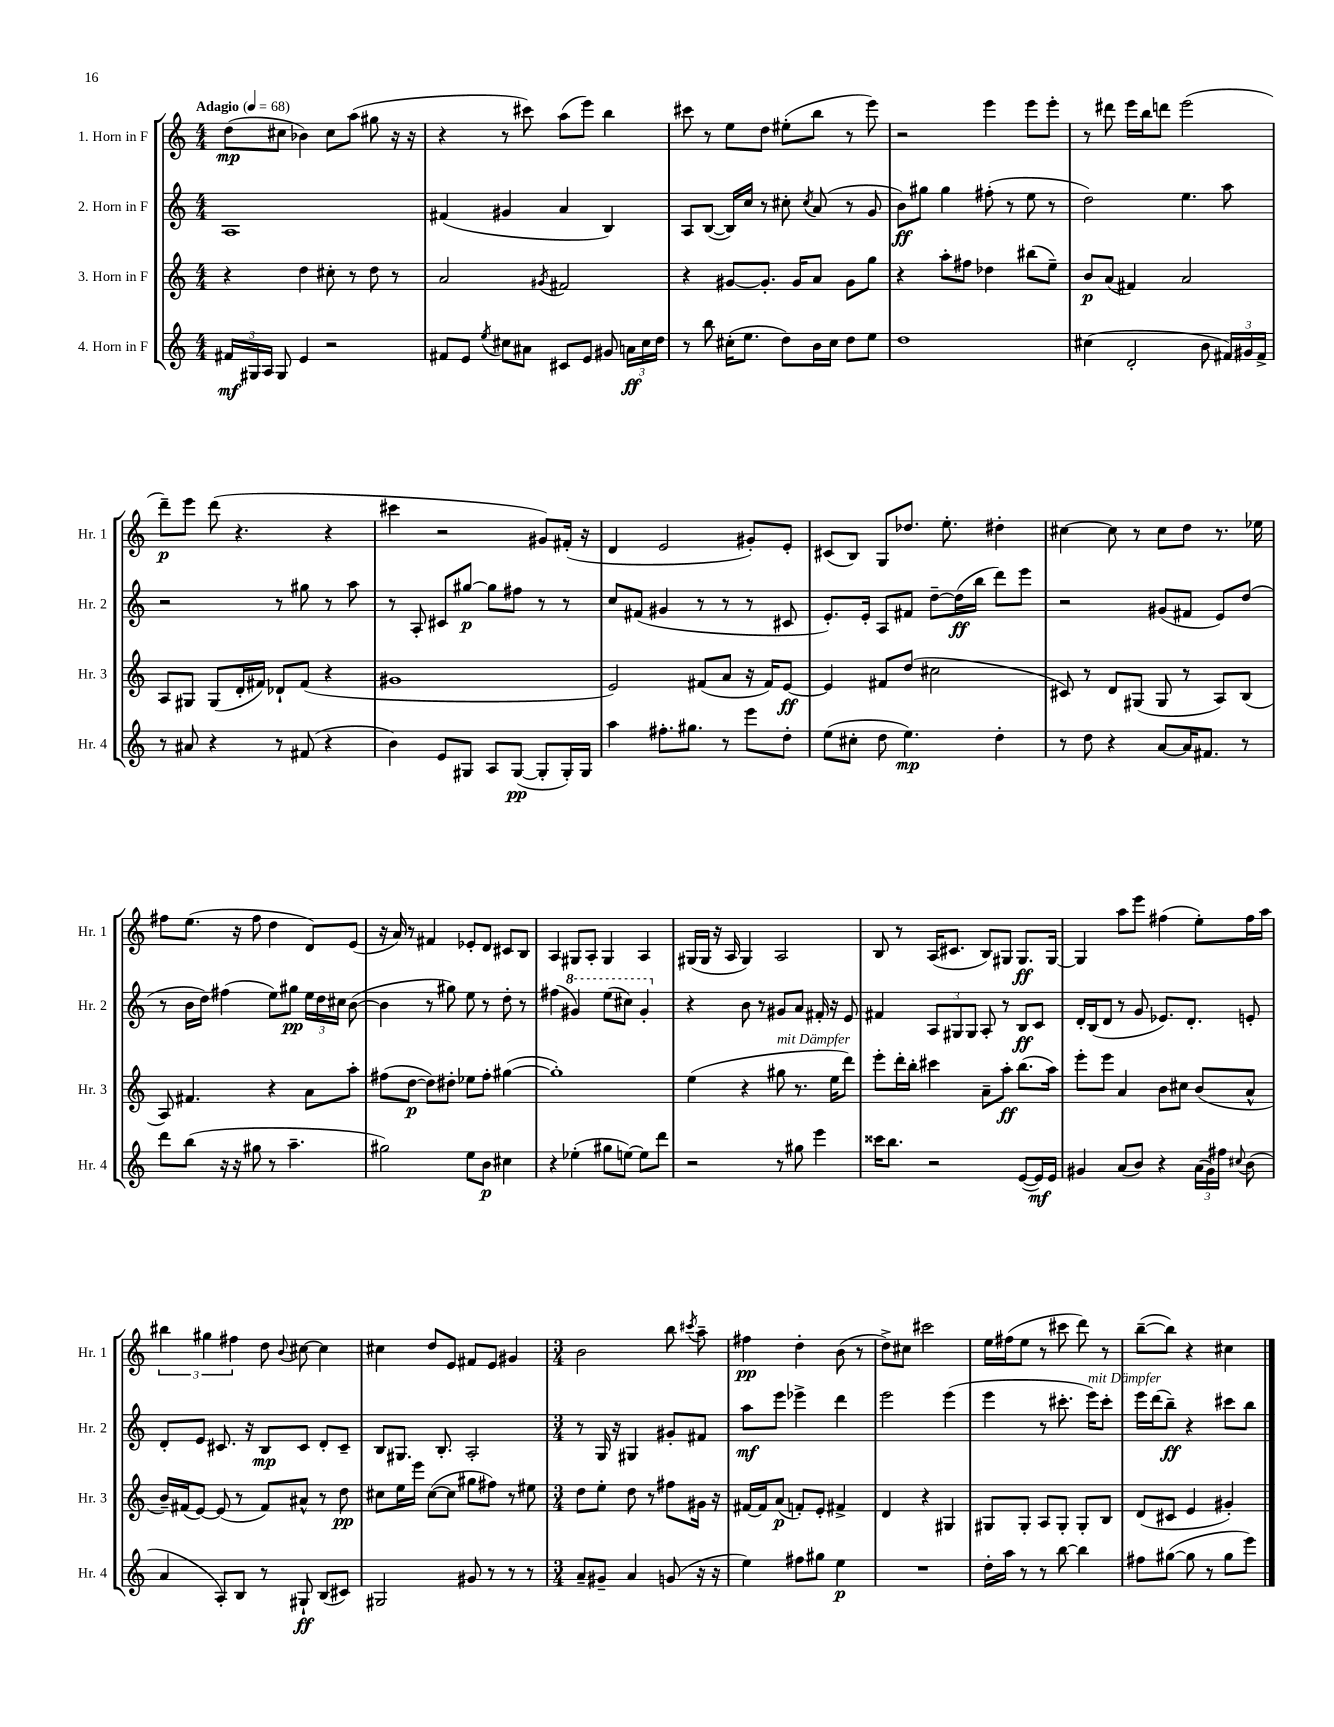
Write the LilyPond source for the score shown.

<<
\new StaffGroup <<
\new Staff = "s0" \with { instrumentName = "1. Horn in F" shortInstrumentName = "Hr. 1" } {
    \clef treble \key c \major \numericTimeSignature \time 4/4 \tempo "Adagio" 4 = 68
    \autoBeamOff d''8[\mp( cis''8] bes'4) cis''8[ a''8]( gis''8 r16 r16 |
    r4 r8 cis'''8) a''8[( e'''8]) b''4 |
    cis'''8 r8 e''8[ d''8] eis''8[-.( b''8] r8 e'''8) |
    r2 e'''4 e'''8[ e'''8]-. |
    r8 dis'''8 e'''16[ b''16 d'''8] e'''2( |
    d'''8[--\p) e'''8] d'''8( r4. r4 |
    cis'''4 r2 gis'8[) fis'16]-.( r16 |
    d'4 e'2 gis'8[-.) e'8]-. |
    cis'8[( b8]) g8[ des''8.] e''8.-. dis''4-. |
    cis''4~ cis''8 r8 cis''8[ d''8] r8. ees''16 |
    fis''8[ e''8.]( r16 fis''8 d''4 d'8[) e'8]( |
    r16 a'16) r8 fis'4 ees'8[-. d'8] cis'8[ b8] |
    a4 gis8[ a8]-. gis4 a4 |
    gis16[( gis16] r16 a16 gis4) a2 |
    b8 r8 a16[( cis'8.] b8[) gis8] gis8.[\ff gis16]~ |
    gis4 a''8[ e'''8] fis''4( e''8[-.) fis''16 a''16] |
    \tuplet 3/2 { bis''4 gis''4 fis''4 } d''8 \appoggiatura { b'8 } cis''8~ cis''4 |
    cis''4 d''8[ e'8] fis'8[ e'8] gis'4 |
    \numericTimeSignature \time 3/4 b'2 b''8 \acciaccatura { cis'''8 } a''8-- |
    fis''4\pp d''4-. b'8( r8 |
    d''8[->) cis''8] cis'''2 |
    e''16[ fis''16( e''8] r8 cis'''8 d'''8) r8 |
    b''8[~--( b''8]) r4 cis''4 \bar "|." |
}
\new Staff = "s1" \with { instrumentName = "2. Horn in F" shortInstrumentName = "Hr. 2" } {
    \clef treble \key c \major \numericTimeSignature \time 4/4
    \autoBeamOff a1 |
    fis'4( gis'4 a'4 b4) |
    a8[ b8]~( b16[) c''16] r8 cis''8-. \acciaccatura { cis''8 } a'8( r8 g'8 |
    b'8[\ff) gis''8] gis''4 fis''8-.( r8 e''8 r8 |
    d''2) e''4. a''8 |
    r2 r8 gis''8 r8 a''8 |
    r8 a8-. cis'8[ gis''8]~\p gis''8[ fis''8] r8 r8 |
    c''8[ fis'8]( gis'4 r8 r8 r8 cis'8 |
    e'8.[-.) e'16]-. a8[ fis'8] d''8[~-- d''16\ff( b''16] d'''8[) e'''8] |
    r2 gis'8[( fis'8] e'8[) d''8]( |
    r8 b'16[ d''16]) fis''4( e''8[) gis''8]\pp \tuplet 3/2 { e''16[ d''16 cis''16] } b'8~( |
    b'4 r8 gis''8) e''8 r8 d''8-. r8 |
    fis''4( \ottava #1 gis''4) e'''8[( cis'''8]) gis''4-. \ottava #0 |
    r4 b'8 r8 gis'8[ a'8] fis'16-. r16 e'8 |
    fis'4 \tuplet 3/2 { a8[ gis8 gis8] } a8-. r8 b8[\ff c'8] |
    d'16[-. b16( d'8] r8 g'8 ees'8.[) d'8.]-. e'8-. |
    d'8[-. e'8] cis'8. r16 b8[\mp cis'8] d'8[-. cis'8]-- |
    b8[ gis8.] b8.-. a2-. |
    \numericTimeSignature \time 3/4 r8 g16 r16 gis4 gis'8[-. fis'8] |
    a''8[\mf e'''8] ees'''4-> d'''4 |
    e'''2 e'''4( |
    e'''4 r8 cis'''8.-. e'''16[^\markup { \italic "mit Dämpfer" }) cis'''8]-. |
    e'''16[ d'''16( b''8]--\ff) r4 cis'''8[ b''8] \bar "|." |
}
\new Staff = "s2" \with { instrumentName = "3. Horn in F" shortInstrumentName = "Hr. 3" } {
    \clef treble \key c \major \numericTimeSignature \time 4/4
    \autoBeamOff r4 d''4 cis''8-. r8 d''8 r8 |
    a'2 \acciaccatura { gis'8 } fis'2 |
    r4 gis'8[~ gis'8.]-. gis'16[ a'8] gis'8[ g''8] |
    r4 a''8[-. fis''8] des''4 bis''8[( e''8]--) |
    b'8[\p a'8]( fis'4) a'2 |
    a8[ gis8] gis8[( d'16-. fis'16]) des'8[-! fis'8]( r4 |
    gis'1 |
    e'2) fis'8[( a'8] r16 fis'16[) e'8]~\ff |
    e'4 fis'8[ d''8]( cis''2 |
    cis'8) r8 d'8[ gis8]( gis8 r8 a8[) b8]( |
    a8) fis'4. r4 a'8[ a''8]-. |
    fis''8[( d''8]~\p d''8[) dis''8]-. ees''8[ fis''8]-. gis''4~( |
    gis''1-.) |
    e''4( r4 gis''8^\markup { \italic "mit Dämpfer" } r8. e''16[ d'''8]) |
    e'''8[-. d'''16-. b''16]-. cis'''4 a'8[-- a''8]-.\ff b''8.[( a''16]) |
    e'''8[-. e'''8] a'4 b'8[ cis''8] b'8[( a'8]-^ |
    b'16[--) fis'16( e'8]~) e'8( r8 fis'8[) ais'8]-^ r8 d''8\pp |
    cis''8[ e''16 e'''16] cis''8[~( cis''8] gis''8[ fis''8]) r8 eis''8 |
    \numericTimeSignature \time 3/4 d''8[ e''8]-. d''8 r8 fis''8[ gis'16] r16 |
    fis'16[~ fis'16 a'8]\p( f'8[-.) e'8]-. fis'4-> |
    d'4 r4 gis4 |
    gis8[ gis8]-. a8[ gis8]-. gis8[-. b8] |
    d'8[( cis'8] e'4 gis'4-.) \bar "|." |
}
\new Staff = "s3" \with { instrumentName = "4. Horn in F" shortInstrumentName = "Hr. 4" } {
    \clef treble \key c \major \numericTimeSignature \time 4/4
    \autoBeamOff \tuplet 3/2 { fis'16[\mf gis16 a16] } gis8 e'4 r2 |
    fis'8[ e'8] \acciaccatura { e''8 } cis''8[ ais'8] cis'8[ e'8] gis'8 \tuplet 3/2 { a'16[\ff cis''16 d''16] } |
    r8 b''8 cis''16[-.( e''8.] d''8[) b'16 cis''16] d''8[ e''8] |
    d''1 |
    cis''4( d'2-. b'8 \tuplet 3/2 { fis'16[) gis'16 fis'16]-> } |
    r8 ais'8 r4 r8 fis'8( r4 |
    b'4) e'8[ gis8] a8[ gis8]~\pp( gis8[-. gis16-.) gis16] |
    a''4 fis''8.[-. gis''8.] r8 e'''8[ d''8]-. |
    e''8[( cis''8]-. d''8 e''4.\mp) d''4-. |
    r8 d''8 r4 a'8[~ a'16 fis'8.] r8 |
    d'''8[ b''8]( r16 r16 gis''8 r8 a''4.-- |
    gis''2) e''8[ b'8]\p cis''4 |
    r4 ees''4-.( gis''8[ e''8]~) e''8[ d'''8] |
    r2 r8 gis''8 e'''4 |
    cisis'''16[ b''8.] r2 e'8[~( e'16\mf) e'16] |
    gis'4 a'8[( b'8]) r4 \tuplet 3/2 { a'16[( gis'16) fis''16] } \appoggiatura { cis''8 } b'8( |
    a'4 a8[-.) b8] r8 gis8-!\ff b8[( cis'8]) |
    gis2 gis'8 r8 r8 r8 |
    \numericTimeSignature \time 3/4 a'8[-- gis'8]-- a'4 g'8( r16 r16 |
    e''4) fis''8[ gis''8] e''4\p |
    R2. |
    d''16[-. a''16] r8 r8 b''8~ b''4 |
    fis''8[ gis''8]~( gis''8 r8 gis''8[ e'''8]) \bar "|." |
}
>>
>>
\layout { \context { \Score \remove "Bar_number_engraver" } }
